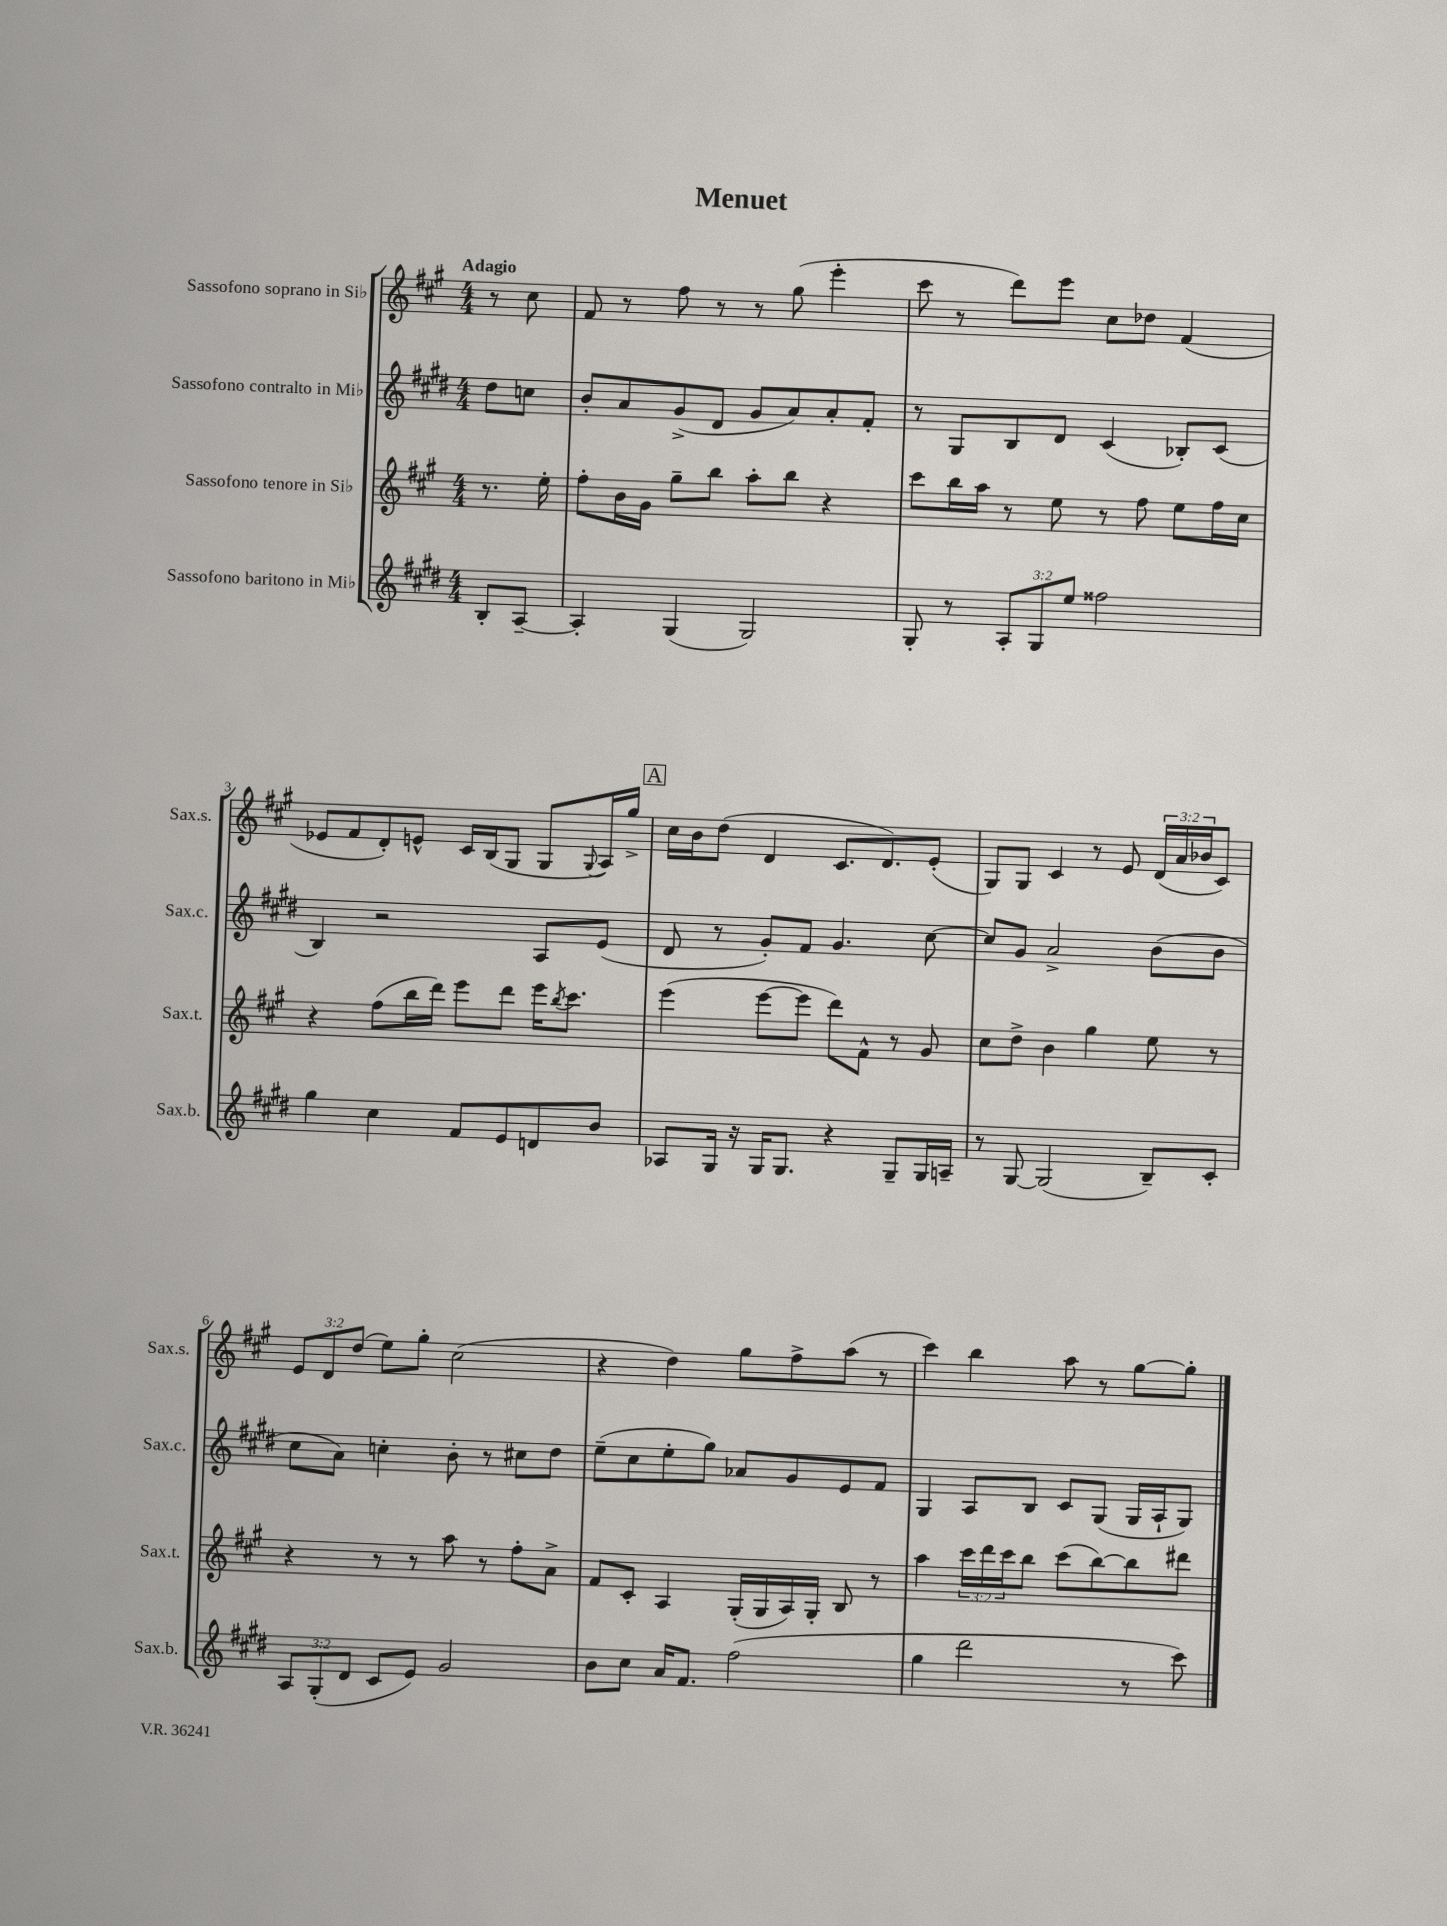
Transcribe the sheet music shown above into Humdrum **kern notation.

**kern	**kern	**kern	**kern
*part4	*part3	*part2	*part1
*staff4	*staff3	*staff2	*staff1
*I"Sassofono baritono in Mi♭	*I"Sassofono tenore in Si♭	*I"Sassofono contralto in Mi♭	*I"Sassofono soprano in Si♭
*I'Sax.b.	*I'Sax.t.	*I'Sax.c.	*I'Sax.s.
*clefG2	*clefG2	*clefG2	*clefG2
*k[f#c#g#d#]	*k[f#c#g#]	*k[f#c#g#d#]	*k[f#c#g#]
*M4/4	*M4/4	*M4/4	*M4/4
=	=	=	=
!	!	!	!LO:TX:a:B:t=Adagio
8B'/L	8.r	8dd#\L	8r
[8A~/J	.	8ccn\J	8cc#\
.	16ee'\	.	.
=1	=1	=1	=1
4A'/]	8ff#'\L	8b'/L	8f#/
.	16b\L	8a/	8r
.	16g#\JJ	.	.
(4G#/	8gg#~\L	(8g#^/	8ff#\
.	8bb\J	8d#/J	8r
2G#/)	8aa'\L	8g#/L	8r
.	8bb\J	8a/)	(8gg#\
.	4r	8a'/	4eee'\
.	.	8f#'/J	.
=2	=2	=2	=2
8G#'/	8ccc#\L	8r	8ccc#\
8r	16bb\L	8G#/L	8r
.	16aa\JJ	.	.
12A'/L	8r	8B/	8ddd\L)
12G#/	.	.	.
.	8ee\	8d#/J	8eee\J
12ee/J	.	.	.
2ff##X\	8r	(4c#/	8cc#\L
.	8ff#\	.	8dd-X\J
.	8ee\L	8B-X'/L)	(4f#/
.	16ff#\L	(8c#/J	.
.	16cc#\JJ	.	.
!!LO:LB:g=z
=3	=3	=3	=3
4gg#\	4r	4B/)	8e-X/L
.	.	.	8f#/
4cc#\	(8ff#\L	2r	8d'/)
.	16bb\L	.	8en^^/J
.	16ddd\JJ)	.	.
8f#/L	8eee\L	.	16c#/LL
.	.	.	(16B/J
8e/	8ddd\J	.	8G#/J
8dn/	16eee\KL	8A/L	8G#/L
.	8qbb/	.	.
.	8.ccc#\J	.	.
.	.	.	8qqG#/
8b/J	.	(8e/J	16A/L)
.	.	.	16gg#^/JJ
!!LO:REH:place=s1:t=A
=4	=4	=4	=4
8A-X/L	(4eee\	8d#/	16cc#\LL
.	.	.	16b\J
16G#/Jk	.	8r	(8dd\J
16r	.	.	.
16G#/KL	[8eee\L	8g#'/L)	4d/
8.G#/J	.	.	.
.	8eee\J]	8f#/J	.
4r	8ddd\L)	4.g#/	8.c#/L
.	8f#^^\J	.	.
.	.	.	8.d/)
8G#~/L	8r	.	.
16G#/L	8g#/	[8cc#\	(8e'/J
16An~/JJ	.	.	.
=5	=5	=5	=5
8r	8cc#\L	8cc#/L]	8G#/L)
[8G#/	8dd^\J	8g#/J	8G#/J
(2G#/]	4b\	2a^/	4c#/
.	4gg#\	.	8r
.	.	.	8e/
8B~/L)	8ee\	(8b\L	(24d/LL
.	.	.	24a/
.	.	.	24b-X/J
8c#'/J	8r	8b\J	8c#/J)
!!LO:LB:g=z
=6	=6	=6	=6
12A/L	4r	8cc#\L	12e/L
(12G#'/	.	.	12d/
.	.	8a\J)	.
12d#/J	.	.	(12dd/J
8c#/L	8r	4ccn'\	8ee\L)
8e/J)	8r	.	8gg#'\J
2g#/	8aa\	8b'\	(2cc#\
.	8r	8r	.
.	8ff#'\L	8cc#X\L	.
.	8a^\J	8dd#\J	.
=7	=7	=7	=7
8b\L	8f#/L	(8ee~\L	4r
8cc#\J	8c#'/J	8cc#\	.
16a/KL	4A/	8ee'\	4dd\)
8.f#/J	.	.	.
.	.	8gg#\J)	.
(2ff#\	(16G#'/LL	8a-X/L	8gg#\L
.	16G#/	.	.
.	16A/)	8g#/	8ff#^\
.	16G#'/JJ	.	.
.	8B/	8e/	(8aa\J
.	8r	8f#/J	8r
=8	=8	=8	=8
4gg#\	4aa\	4G#/	4ccc#\)
2ddd#\	24ccc#\LL	8A/L	4bb\
.	24ddd\	.	.
.	24ccc#\J	.	.
.	8bb\J	8B/J	.
.	(8ccc#\L	8c#/L	8aa\
.	[8bb\)	(8G#/J	8r
8r	8bb\]	16G#/LL	[8gg#\L
.	.	16A`/J	.
8ccc#\)	8ddd#X\J	8G#/J)	8gg#'\J]
==	==	==	==
*-	*-	*-	*-
